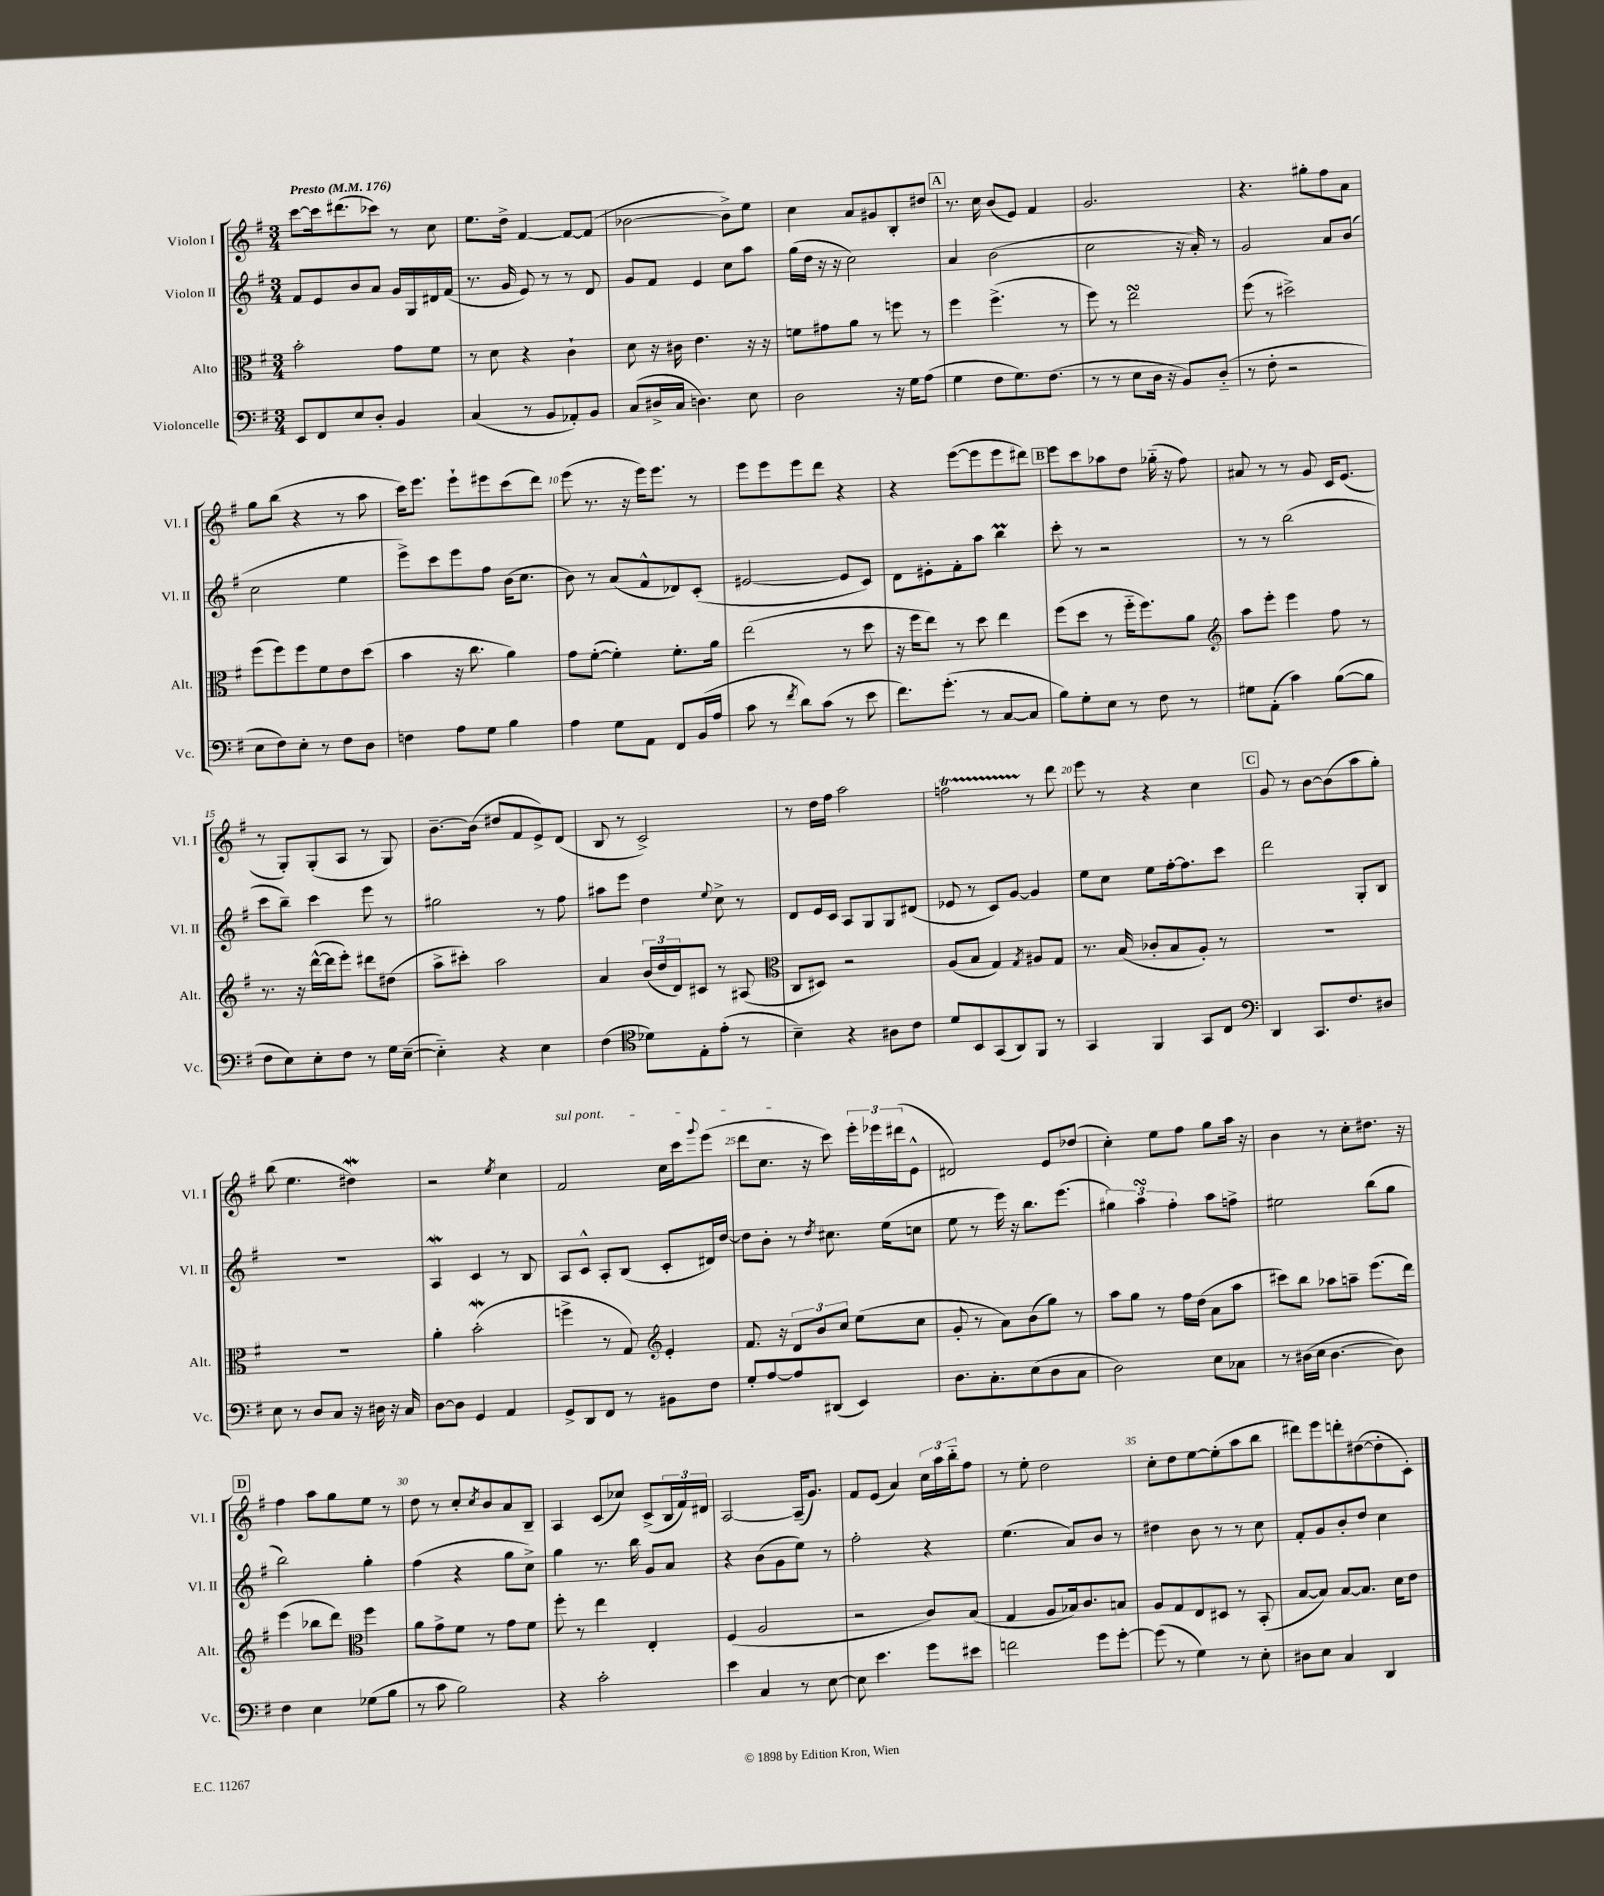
<<
\new StaffGroup <<
\new Staff = "s0" \with { instrumentName = "Violon I" shortInstrumentName = "Vl. I" } {
    \clef treble \key g \major \numericTimeSignature \time 3/4 \tempo "Presto" 4 = 176
    c'''8~ c'''16 dis'''8.( ces'''8) r8 c''8 |
    e''8. d''16-> fis'4~ fis'8~ fis'8( |
    bes'2~ bes'8->) e''8 |
    c''4 a'8 gis'8 b8-. dis''8 |
    \mark \markup { \box "A" } r8. c''16 b'8( e'8) fis'4 |
    g'2. |
    r4. gis''8-. fis''8 a'8 |
    g''8 b''8( r4 r8 a''8 |
    c'''16) e'''8. e'''8-! eis'''8 c'''8( d'''8) |
    e'''8( r8. r16 e'''16) e'''8. r8 |
    e'''8 e'''8 e'''8 d'''8 r4 |
    r4 e'''8~( e'''8 e'''8 dis'''8) |
    \mark \markup { \box "B" } e'''8 c'''8 aes''8 d''8 ges''16-_( r16 fis''8) |
    ais'8 r8 r8 g'8 c'16 e'8.( |
    r8 g8-.) g8-.( a8 r8 g8) |
    b'8.~-- b'16( dis''8 fis'8 e'8->) d'8( |
    b8 r8 c'2->) |
    r8 d''16 fis''16 a''2 |
    f''2\startTrillSpan r8\stopTrillSpan d'''8 |
    e'''8 r8 r4 c''4 |
    \mark \markup { \box "C" } g'8 r8 b'8~ b'8( a''8 g''8-.) |
    b''8( e''4. dis''4\mordent) |
    r2 \acciaccatura { e''8 } c''4 |
    \once \override TextSpanner.bound-details.left.text = \markup { \italic "sul pont." } fis'2\startTextSpan c''16 c'''16 \appoggiatura { g'''8 } e'''8( |
    d'''8 c''8.\stopTextSpan r16 c'''8) \tuplet 3/2 { e'''16-. ees'''16 dis'''16( } e'8-^ |
    dis'2) e'8 des''8( |
    c''4-.) e''8 fis''8 g''8 a''16 r16 |
    b'4 r8 c''8-. dis''8. r16 |
    \mark \markup { \box "D" } fis''4 a''8 g''8 e''8 r8 |
    d''8 r8 c''8-. \acciaccatura { c''8 } b'8 a'8 b8-- |
    a4 c'8( ces''8) c'8->( \tuplet 3/2 { b16 fis'16) dis'16 } |
    a2~ a16--( g'8.) |
    fis'8 e'8( a'4) \tuplet 3/2 { c''16 a''16 b''16-_ } fis''8 |
    r8 e''8-. d''2 |
    c''8-. d''8 e''8~ e''8-.( a''8 b''8 |
    dis'''8) e'''8 d'''8-. dis''8~( dis''8-. c'8-.) \bar "|." |
}
\new Staff = "s1" \with { instrumentName = "Violon II" shortInstrumentName = "Vl. II" } {
    \clef treble \key g \major \numericTimeSignature \time 3/4
    fis'8 e'8 b'8 a'8 g'16 g16 dis'16 fis'16( |
    r8. g'16 e'8) r8 r8 d'8 |
    g'8 fis'8 e'4 c''8 a''8 |
    g''16( d''16 r16 r16 c''2) |
    \mark \markup { \box "A" } a'4 b'2( |
    c''2 r16 a'16-.) r8 |
    g'2 a'8 b'8( |
    c''2 e''4 |
    e'''8->) c'''8 e'''8 fis''8 b'16( c''8. |
    b'8) r8 a'8( fis'8-^ des'8) c'8-.( |
    eis'2~ eis'8 c'8) |
    d'8 eis'8-. fis'8-. a''8 b''4\prall |
    \mark \markup { \box "B" } c'''8-. r8 r2 |
    r8 r8 b''2( |
    c'''8 b''8--) c'''4 e'''8 r8 |
    gis''2 r8 fis''8 |
    ais''8 e'''8 d''4 \appoggiatura { e''8 } c''8-> r8 |
    d'8 e'16 c'16 a8 g8 g8 dis'8( |
    ees'8 r8 c'8) g'8~ g'4 |
    e''8 c''8 e''8 fis''16~-. fis''8. c'''8 |
    \mark \markup { \box "C" } d'''2 g8-. b8 |
    R2. |
    a4\mordent c'4 r8 b8 |
    a8 c'8-^ a8-. b8( c'8-. dis'16) d''16~ |
    d''8 b'8-. r8 \acciaccatura { d''8 } cis''8. e''16( c''8 |
    e''8 r8 e'''16) r16 b''8. e'''8.( |
    \tuplet 3/2 { gis''4) a''4\turn fis''4-. } a''8 f''8-> |
    eis''2 b''8( g''8 |
    \mark \markup { \box "D" } b''2) g''4-. |
    fis''4( r4 g''8 c''8->) |
    g''4 r8. b''16 g'8 a'8 |
    r4 b'8( g'8 e''8) r8 |
    fis''2-. r4 |
    e''4.( a'8) b'8 r8 |
    dis''4 b'8 r8 r8 c''8 |
    fis'8-. g'8 b'8-. d''8 c''4 \bar "|." |
}
\new Staff = "s2" \with { instrumentName = "Alto" shortInstrumentName = "Alt." } {
    \clef alto \key g \major \numericTimeSignature \time 3/4
    b'2-. g'8 fis'8 |
    r8 d'8 r4 c'4-! |
    d'8 r16 cis'16 e'4. r16 r16 |
    f'8 gis'8 a'8 r8 f''8 r8 |
    \mark \markup { \box "A" } fis''4 fis''4.->( r8 |
    fis''8) r8 e''2\turn |
    fis''8( r8 dis''2->) |
    fis''8( fis''8) fis''8 fis'8 e'8 d''8( |
    b'4 r16 c''8. a'4) |
    g'8 fis'8~-.( fis'4-.) fis'8.-. a'16 |
    e''2( r8 d''8 |
    r16 fis''16 e''8) r8 d''8 e''4 |
    \mark \markup { \box "B" } fis''8( d''8 r8 fis''16-_ fis''8.) a'8 |
    \clef treble a''8 e'''8-. e'''4 fis''8 r8 |
    r8. r16 d'''16~-^( d'''16 e'''8-.) dis'''8 dis''8( |
    a''8-> cis'''8-.) a''2 |
    a'4 \tuplet 3/2 { b'16( d''16 d'16) } cis'8 r8 ais8( |
    \clef alto c8 dis8) r2 |
    a8( b8 g4) \acciaccatura { g8 } ais8 g8 |
    r8. b16( ces'8-. b8 a8-.) r8 |
    \mark \markup { \box "C" } R2. |
    R2. |
    a'4-. b'2-.\mordent( |
    f''4-> r8 g8) \clef treble e'4-. |
    fis'8. r16 \tuplet 3/2 { d'8 b'8 c''8 } e''8( c''8 |
    g'8-. r8 a'8) b'8( g''8) r8 |
    a''8 g''8 r8 fis''16 d''16( a'8 a''8 |
    cis'''8) b''8 aes''8 a''8-- e'''8.( d'''16) |
    \mark \markup { \box "D" } e'''4( bes''8 d'''8) \clef alto fis''4 |
    a'8 g'8-> fis'8 r8 g'8 fis'8 |
    fis''8-. r8 e''4 e4-. |
    fis4( a2 |
    r2 c'8) b8( |
    g4 a8 bes16) c'8. b8 |
    a8 g8 e8 dis8 r8 b,8-.( |
    b8~ b8) b8~ b8. d'16 e'8 \bar "|." |
}
\new Staff = "s3" \with { instrumentName = "Violoncelle" shortInstrumentName = "Vc." } {
    \clef bass \key g \major \numericTimeSignature \time 3/4
    e,8 fis,8 e8 d8-. b,4 |
    c4( r8 b,8 aes,8-.) b,8 |
    c8( dis16-> c16 d4.) e8 |
    d2 r16 g16 a8( |
    \mark \markup { \box "A" } g4 fis8 g8.) fis8.( |
    r8 r8 e8 d16 r16 b,8) d8-_( |
    r8 fis8-. r2 |
    e8 fis8) e8-. r8 fis8 d8 |
    f4 a8 g8 b4 |
    a4 g8 a,8 fis,8 b,16( a16 |
    c'8 r8 \acciaccatura { fis'8 } d'8) c'8( r8 e'8 |
    fis'8.) g'8.-.( r8 c8~ c8 |
    \mark \markup { \box "B" } b8) g8-. e8 r8 fis8 r8 |
    gis8 a,8-.( c'4) b8~( b8 |
    fis8 e8) e8-. fis8 r8 g16 e16~--( |
    e4-_) r4 e4 |
    fis4( \clef tenor des'8) e8-. e'8-.( r8 |
    b4--) r4 ais8 c'8 |
    d'8 b,8 g,8( a,8) fis,8 r8 |
    g,4 fis,4 g,8 c8 |
    \mark \markup { \box "C" } \clef bass d,4 c,8. fis8. dis8 |
    e8 r8 d8 c8 r16 dis16 r16 c16 |
    d8~ d8 g,4 a,4 |
    g,8-> d,8 fis,8 r8 bis,8 fis8 |
    g8-. a8~ a8 dis,8( e,4) |
    d8. c8.-. e8( d8 c8 |
    d2) e8 ces8 |
    r8 dis16( e16 dis4.~ dis8) |
    \mark \markup { \box "D" } fis4 e4 ges8( b8 |
    r8 c'8 b2) |
    r4 c'2-. |
    e'4 c4 r8 e8~ |
    e8 e'4. g'8 eis'8 |
    f'2 g'8 g'8~-. |
    g'8( r8 g4) r8 e8-. |
    dis8 e8 c4 d,4 \bar "|." |
}
>>
>>
\layout { \context { \Score \override BarNumber.break-visibility = ##(#f #t #t) barNumberVisibility = #(every-nth-bar-number-visible 5) } }
